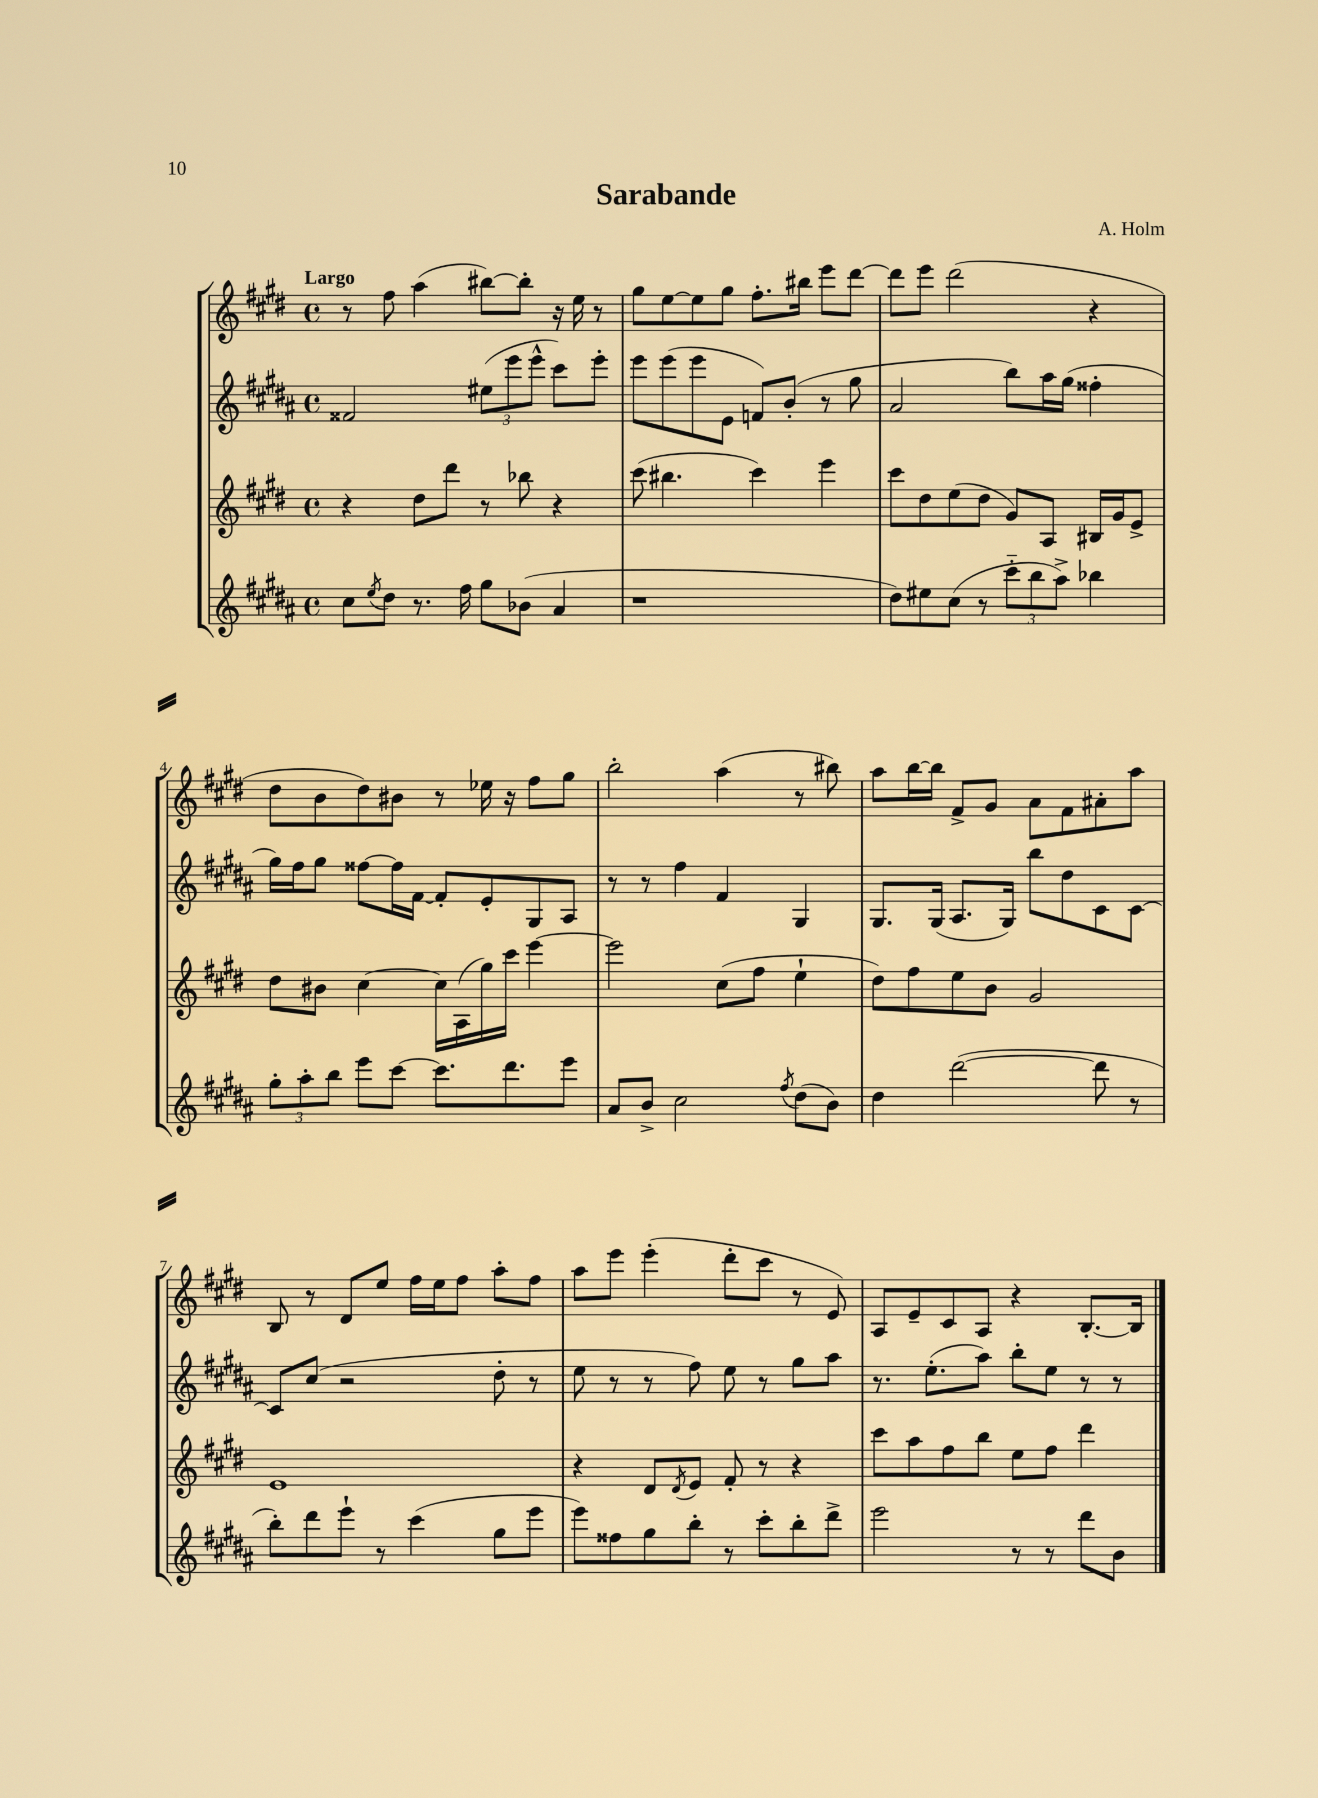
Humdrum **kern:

**kern	**kern	**kern	**kern
*staff4	*staff3	*staff2	*staff1
*clefG2	*clefG2	*clefG2	*clefG2
*k[f#c#g#d#a#]	*k[f#c#g#d#]	*k[f#c#g#d#a#]	*k[f#c#g#d#]
*M4/4	*M4/4	*M4/4	*M4/4
*met(c)	*met(c)	*met(c)	*met(c)
8cc#\L	4r	2f##/	8r
8qee/	.	.	.
8dd#\J	.	.	8ff#\
8.r	8dd#\L	.	(4aa\
.	8ddd#\J	.	.
16ff#\	.	.	.
8gg#\L	8r	(12ee#\L	[8bb#\L)
.	.	12eee\	.
(8b-\J	8bb-\	.	8bb#'\]J
.	.	12eee^^\J	.
4a#/	4r	8ccc#\L)	16r
.	.	.	16ee\
.	.	8eee'\J	8r
=	=	=	=
1r	(8ccc#\	8eee\L	8gg#\L
.	4.bb#\	(8eee\	[8ee\
.	.	8eee\	8ee\]
.	.	8e\J	8gg#\J
.	4ccc#\)	8f/L)	8.ff#'\L
.	.	(8b'/J	.
.	.	.	16bb#\Jk
.	4eee\	8r	8eee\L
.	.	8gg#\	[8ddd#\J
=	=	=	=
8dd#\L)	8ccc#\L	2a#/	8ddd#\]L
8ee#\	8dd#\	.	8eee\J
(8cc#\J	(8ee\	.	(2ddd#\
8r	8dd#\J	.	.
12ccc#'~\L	8g#/L)	8bb\L)	.
12bb\	.	.	.
.	8A/J	16aa#\L	.
12aa#^\J)	.	.	.
.	.	(16gg#\JJ	.
4bb-\	16B#/LL	4ff##'\	4r
.	16g#/J	.	.
.	8e^/J	.	.
=	=	=	=
12gg#'\L	8dd#\L	16gg#\LL)	8dd#\L
.	.	16ff#\J	.
12aa#'\	.	.	.
.	8b#\J	8gg#\J	8b\
12bb\J	.	.	.
8eee\L	[4cc#\	[8ff##\L	8dd#\)
[8ccc#\J	.	16ff##\]L	8b#\J
.	.	[16f#\JJ	.
8.ccc#\]L	16cc#\]LL	8f#'/]L	8r
.	(16A\	.	.
.	16gg#\)	8e'/	16ee-\
8.ddd#\	16ccc#\JJ	.	16r
.	[4eee\	8G#/	8ff#\L
8eee\J	.	8A#/J	8gg#\J
=	=	=	=
8a#/L	2eee\]	8r	2bb'\
8b^/J	.	8r	.
2cc#\	.	4ff#\	.
.	(8cc#\L	4f#/	(4aa\
.	8ff#\J	.	.
8qff#/	.	.	.
(8dd#\L	4ee`\	4G#/	8r
8b\J)	.	.	8bb#\)
=	=	=	=
4dd#\	8dd#\L)	8.G#/L	8aa\L
.	8ff#\	.	[16bb\L
.	.	(16G#/Jk	16bb\]JJ
([2ddd#\	8ee\	8.A#/L	8f#^/L
.	8b\J	.	8g#/J
.	.	16G#/Jk)	.
.	2g#/	8bb\L	8a\L
.	.	8dd#\	8f#\
8ddd#\]	.	8c#\	8a#'\
8r	.	[8c#\J	8aa\J
=	=	=	=
8bb'\L)	1e	8c#/]L	8B/
8ddd#\	.	(8cc#/J	8r
8eee`\J	.	2r	8d#/L
8r	.	.	8ee/J
(4ccc#\	.	.	16ff#\LL
.	.	.	16ee\J
.	.	.	8ff#\J
8gg#\L	.	8dd#'\	8aa'\L
8eee\J	.	8r	8ff#\J
=	=	=	=
8eee\L)	4r	8ee\	8aa\L
8ff##\	.	8r	8eee\J
8gg#\	8d#/L	8r	(4eee'\
.	8qd#/	.	.
8bb'\J	8e/J	8ff#\)	.
8r	8f#'/	8ee\	8ddd#'\L
8ccc#'\L	8r	8r	8ccc#\J
8bb'\	4r	8gg#\L	8r
8ddd#^\J	.	8aa#\J	8e/)
=	=	=	=
2eee\	8ccc#\L	8.r	8A/L
.	8aa\	.	8e~/
.	.	(8.ee'\L	.
.	8ff#\	.	8c#/
.	8bb\J	8aa#\J)	8A/J
8r	8ee\L	8bb'\L	4r
8r	8ff#\J	8ee\J	.
8ddd#\L	4ddd#\	8r	[8.B'/L
8b\J	.	8r	.
.	.	.	16B/]Jk
==	==	==	==
*-	*-	*-	*-
